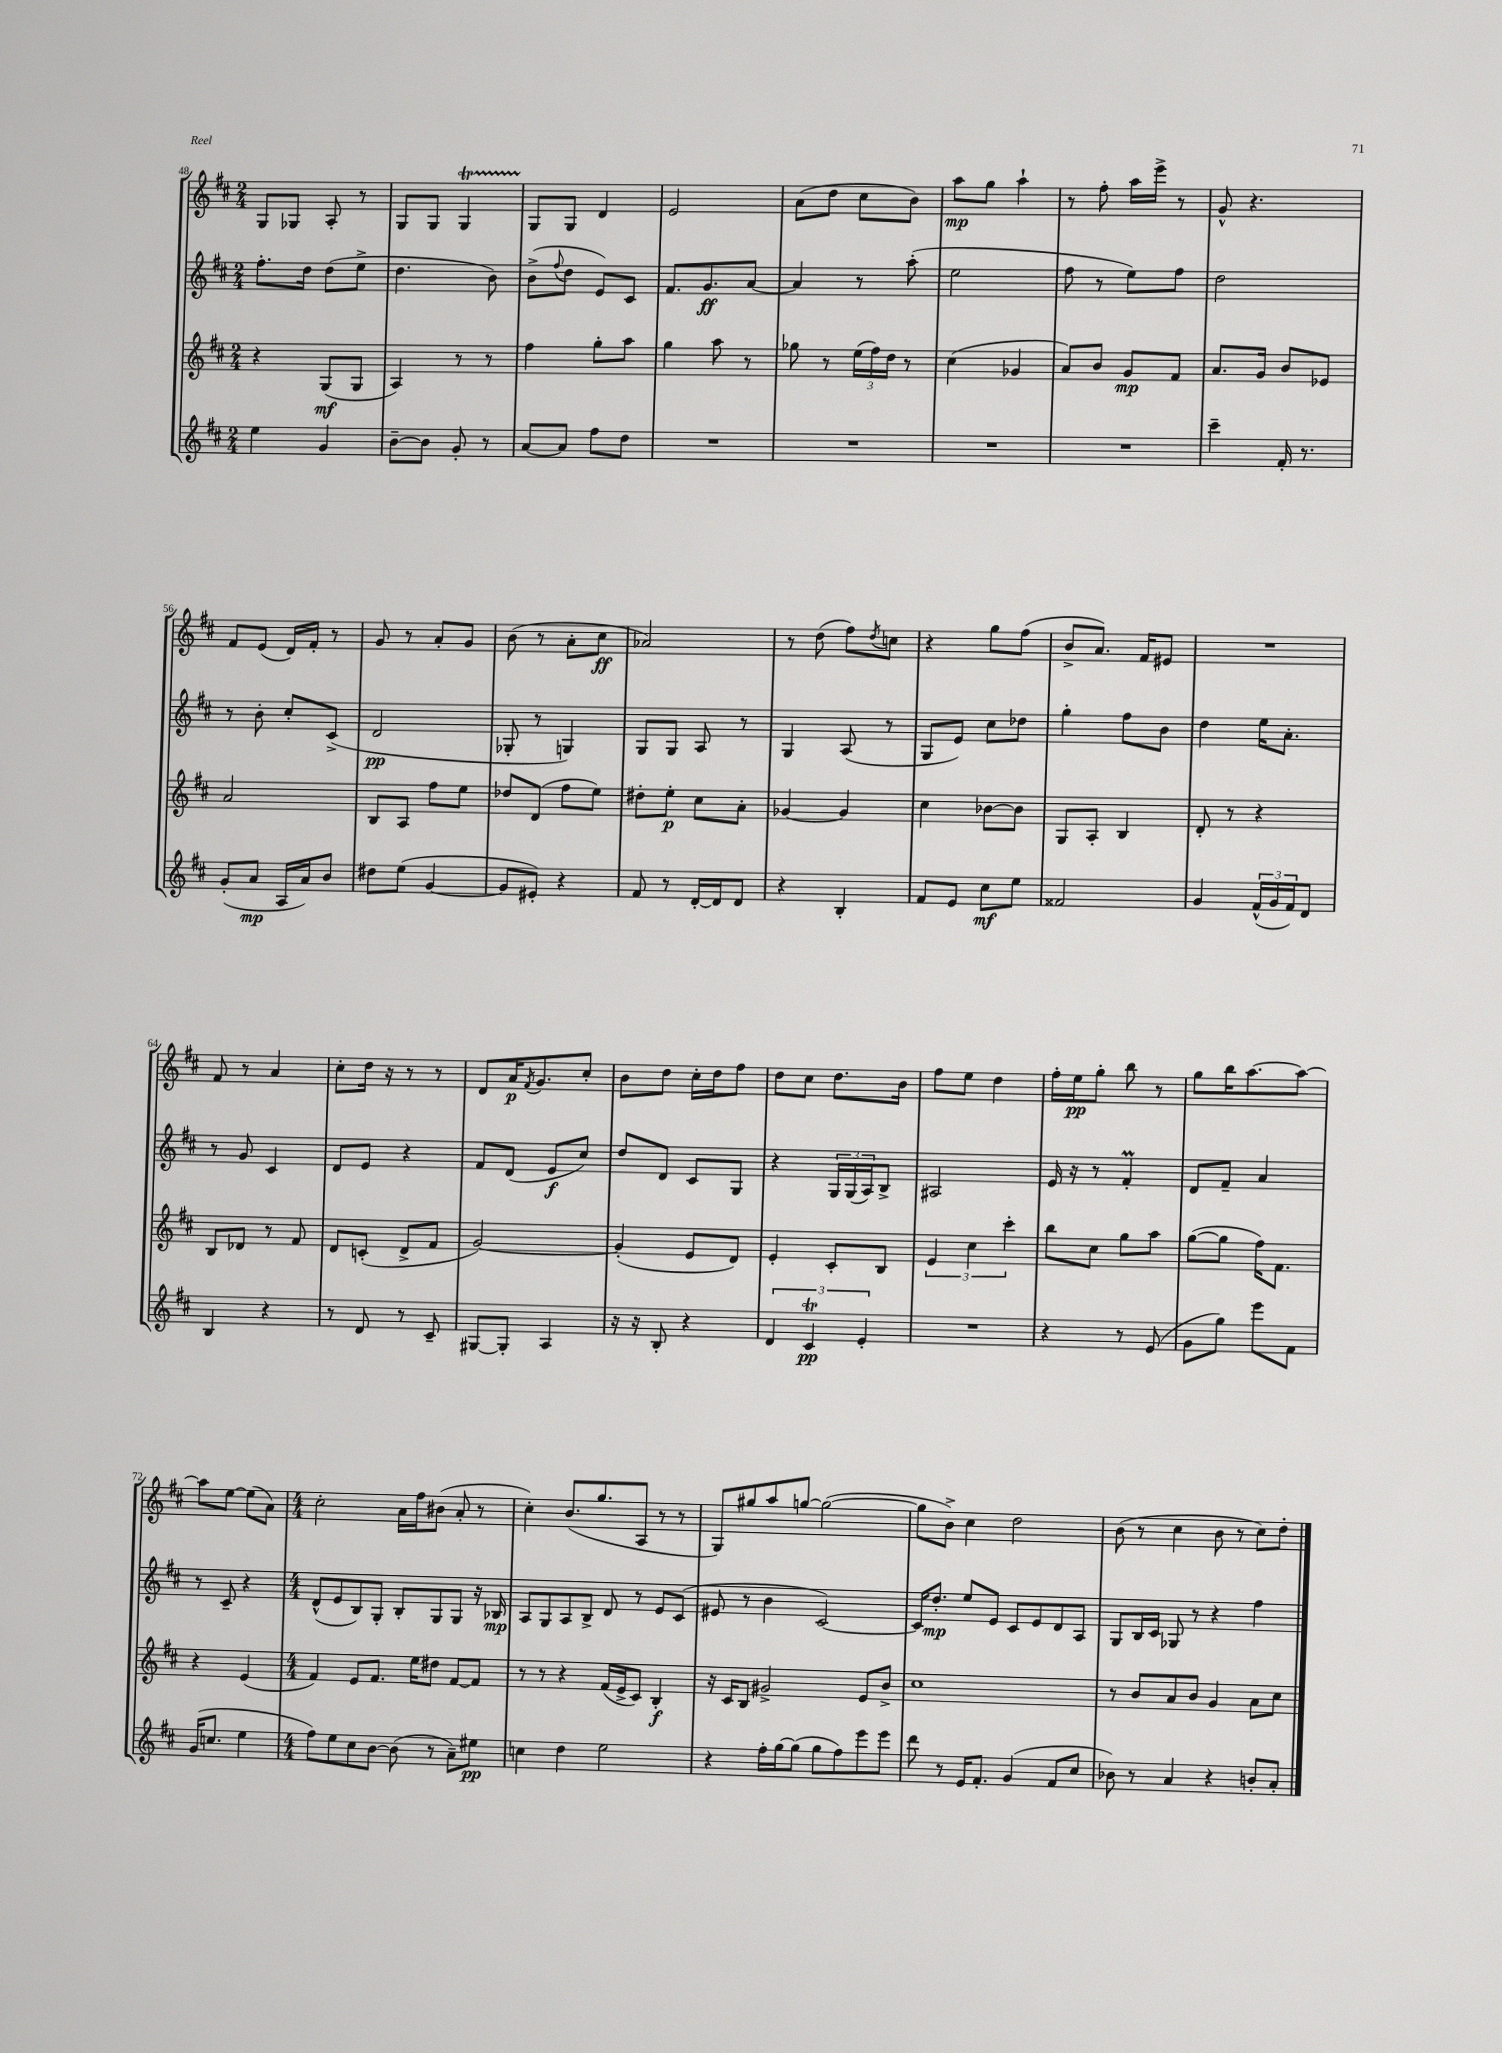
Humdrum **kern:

**kern	**dynam	**kern	**dynam	**kern	**dynam	**kern	**dynam
*part4	*part4	*part3	*part3	*part2	*part2	*part1	*part1
*staff4	*staff4	*staff3	*staff3	*staff2	*staff2	*staff1	*staff1
*clefG2	*	*clefG2	*	*clefG2	*	*clefG2	*
*k[f#c#]	*	*k[f#c#]	*	*k[f#c#]	*	*k[f#c#]	*
*M2/4	*	*M2/4	*	*M2/4	*	*M2/4	*
=48	=48	=48	=48	=48	=48	=48	=48
4ee\	.	4r	.	8.ff#'\L	.	8G/L	.
.	.	.	.	.	.	8G-X/J	.
.	.	.	.	16dd\Jk	.	.	.
4g/	.	(8G/L	mf	(8dd\L	.	8A'/	.
.	.	8G/J	.	8ee^\J	.	8r	.
=49	=49	=49	=49	=49	=49	=49	=49
[8b~\L	.	4A/)	.	4.dd\	.	8G/L	.
8b\J]	.	.	.	.	.	8G/J	.
8g'/	.	8r	.	.	.	4GT/	.
8r	.	8r	.	8b\)	.	.	.
=50	=50	=50	=50	=50	=50	=50	=50
[8a/L	.	4ff#\	.	(8b^\L	.	8G/L	.
.	.	.	.	8qqff#/	.	.	.
8a/J]	.	.	.	8dd\J	.	8G/J	.
8ff#\L	.	8gg'\L	.	8e/L)	.	4d/	.
8dd\J	.	8aa\J	.	8c#/J	.	.	.
=51	=51	=51	=51	=51	=51	=51	=51
2r	.	4gg\	.	8.f#/L	.	2e/	.
.	.	.	.	8.g/	ff	.	.
.	.	8aa\	.	.	.	.	.
.	.	8r	.	[8a/J	.	.	.
=52	=52	=52	=52	=52	=52	=52	=52
2r	.	8gg-X\	.	4a/]	.	(8a\L	.
.	.	8r	.	.	.	8dd\J	.
.	.	(24ee\LL	.	8r	.	8cc#\L	.
.	.	24ff#\)	.	.	.	.	.
.	.	24dd\JJ	.	.	.	.	.
.	.	8r	.	(8aa'\	.	8b\J)	.
=53	=53	=53	=53	=53	=53	=53	=53
2r	.	(4cc#\	.	2ee\	.	8aa\L	mp
.	.	.	.	.	.	8gg\J	.
.	.	4g-X/	.	.	.	4aa`\	.
=54	=54	=54	=54	=54	=54	=54	=54
2r	.	8a/L)	.	8ff#\	.	8r	.
.	.	8b/J	.	8r	.	8ff#'\	.
.	.	8g/L	mp	8ee\L)	.	16aa\LL	.
.	.	.	.	.	.	16eee^\JJ	.
.	.	8f#/J	.	8ff#\J	.	8r	.
=55	=55	=55	=55	=55	=55	=55	=55
4ccc#~\	.	8.a/L	.	2dd\	.	8g^^/	.
.	.	.	.	.	.	4.r	.
.	.	16g/Jk	.	.	.	.	.
16f#'/	.	8b/L	.	.	.	.	.
8.r	.	.	.	.	.	.	.
.	.	8e-X/J	.	.	.	.	.
!!LO:LB:g=z
=56	=56	=56	=56	=56	=56	=56	=56
(8g'/L	.	2a/	.	8r	.	8f#/L	.
8a/J	mp	.	.	8b'\	.	(8e/J	.
16A/LL	.	.	.	8cc#'/L	.	16d/LL)	.
16a/J)	.	.	.	.	.	16f#'/JJ	.
8b/J	.	.	.	(8c#^/J	.	8r	.
=57	=57	=57	=57	=57	=57	=57	=57
8dd#X\L	.	8B/L	.	2d/	pp	8g/	.
(8ee\J	.	8A/J	.	.	.	8r	.
[4g/	.	8ff#\L	.	.	.	8a'/L	.
.	.	8ee\J	.	.	.	8g/J	.
=58	=58	=58	=58	=58	=58	=58	=58
8g/L]	.	8dd-X/L	.	8G-X'/	.	(8b\	.
8e#X'/J)	.	(8d/J	.	8r	.	8r	.
4r	.	8ff#\L	.	4Gn/)	.	8a'\L	.
.	.	8ee\J)	.	.	.	8cc#\J	ff
=59	=59	=59	=59	=59	=59	=59	=59
8f#/	.	8dd#X'\L	.	8G/L	.	2a-X/)	.
8r	.	8ee'\J	p	8G/J	.	.	.
[16d'/LL	.	8cc#\L	.	8A/	.	.	.
16d/J]	.	.	.	.	.	.	.
8d/J	.	8a'\J	.	8r	.	.	.
=60	=60	=60	=60	=60	=60	=60	=60
4r	.	[4g-X/	.	4G/	.	8r	.
.	.	.	.	.	.	(8dd\	.
4B'/	.	4g-/]	.	(8A/	.	8ff#\L)	.
.	.	.	.	.	.	8qdd/	.
.	.	.	.	8r	.	8ccn\J	.
=61	=61	=61	=61	=61	=61	=61	=61
8f#/L	.	4cc#\	.	8G/L	.	4r	.
8e/J	.	.	.	8e/J)	.	.	.
8cc#\L	mf	[8b-X\L	.	8cc#\L	.	8gg\L	.
8ee\J	.	8b-\J]	.	8dd-X\J	.	(8ff#\J	.
=62	=62	=62	=62	=62	=62	=62	=62
2f##X/	.	8G/L	.	4gg'\	.	8b^/L	.
.	.	8A'/J	.	.	.	8.a/J)	.
.	.	4B/	.	8ff#\L	.	.	.
.	.	.	.	.	.	16f#/KL	.
.	.	.	.	8b\J	.	8e#X/J	.
=63	=63	=63	=63	=63	=63	=63	=63
4g/	.	8d'/	.	4dd\	.	2r	.
.	.	8r	.	.	.	.	.
(24f#^^/LL	.	4r	.	16ee\KL	.	.	.
24g/	.	.	.	.	.	.	.
.	.	.	.	8.a'\J	.	.	.
24f#/J)	.	.	.	.	.	.	.
8d/J	.	.	.	.	.	.	.
!!LO:LB:g=z
=64	=64	=64	=64	=64	=64	=64	=64
4B/	.	8B/L	.	8r	.	8f#/	.
.	.	8d-X/J	.	8g/	.	8r	.
4r	.	8r	.	4c#/	.	4a/	.
.	.	8f#/	.	.	.	.	.
=65	=65	=65	=65	=65	=65	=65	=65
8r	.	8d/L	.	8d/L	.	8cc#'\L	.
8d/	.	(8cn'/J	.	8e/J	.	16dd\Jk	.
.	.	.	.	.	.	16r	.
8r	.	8d^/L	.	4r	.	8r	.
8c#~/	.	8f#/J	.	.	.	8r	.
=66	=66	=66	=66	=66	=66	=66	=66
[8G#X/L	.	[2g/)	.	8f#/L	.	8d/L	.
8G#'/J]	.	.	.	(8d/J	.	16a/K	p
.	.	.	.	.	.	8qf#/	.
.	.	.	.	.	.	8.g/	.
4A/	.	.	.	8e/L	f	.	.
.	.	.	.	8cc#/J)	.	8cc#'/J	.
=67	=67	=67	=67	=67	=67	=67	=67
16r	.	(4g'/]	.	8dd/L	.	8b\L	.
16r	.	.	.	.	.	.	.
8B'/	.	.	.	8d/J	.	8dd\J	.
4r	.	8e/L	.	8c#/L	.	16cc#'\LL	.
.	.	.	.	.	.	16dd\J	.
.	.	8d/J)	.	8G/J	.	8ff#\J	.
=68	=68	=68	=68	=68	=68	=68	=68
6d/	.	4e'/	.	4r	.	8dd\L	.
.	.	.	.	.	.	8cc#\J	.
6c#t/	pp	.	.	.	.	.	.
.	.	8c#'/L	.	24G/LL	.	8.dd\L	.
.	.	.	.	(24G/	.	.	.
6e'/	.	.	.	24A/J)	.	.	.
.	.	8B/J	.	8B^/J	.	.	.
.	.	.	.	.	.	16b\Jk	.
=69	=69	=69	=69	=69	=69	=69	=69
2r	.	6e/	.	2A#X/	.	8ff#\L	.
.	.	.	.	.	.	8ee\J	.
.	.	6cc#\	.	.	.	.	.
.	.	.	.	.	.	4dd\	.
.	.	6ccc#'\	.	.	.	.	.
=70	=70	=70	=70	=70	=70	=70	=70
4r	.	8bb\L	.	16e/	.	16ff#'\LL	.
.	.	.	.	16r	.	16ee\J	pp
.	.	8cc#\J	.	8r	.	8gg'\J	.
8r	.	8gg\L	.	4f#m'/	.	8bb\	.
(8e/	.	8aa\J	.	.	.	8r	.
=71	=71	=71	=71	=71	=71	=71	=71
8g\L	.	([8gg\L	.	8d/L	.	8gg\L	.
8gg\J)	.	8gg\J]	.	8f#~/J	.	16bb\K	.
.	.	.	.	.	.	[8.aa\	.
8eee\L	.	16ff#\KL)	.	4a/	.	.	.
.	.	8.f#\J	.	.	.	.	.
8f#\J	.	.	.	.	.	8aa\J_	.
!!LO:LB:g=z
=72	=72	=72	=72	=72	=72	=72	=72
(16g/KL	.	4r	.	8r	.	8aa\L]	.
8.ccn/J	.	.	.	.	.	.	.
.	.	.	.	8c#~/	.	[8ee\J	.
4ee\	.	(4e/	.	4r	.	(8ee\L]	.
.	.	.	.	.	.	8a\J)	.
=73	=73	=73	=73	=73	=73	=73	=73
*M4/4	*	*M4/4	*	*M4/4	*	*M4/4	*
8ff#\L)	.	4f#/)	.	(8d^^/L	.	2cc#'\	.
8ee\	.	.	.	8e/	.	.	.
8cc#\	.	8e/L	.	8B/)	.	.	.
[8b\J	.	8.f#/J	.	8G'/J	.	.	.
(8b\]	.	.	.	8B'/L	.	16a\LL	.
.	.	16ee\KL	.	.	.	16ff#\J	.
8r	.	8dd#X\J	.	8G/	.	(8b#X\J	.
8a~\L)	.	[8f#/L	.	8G/J	.	8a'/	.
8ee#X\J	pp	8f#/J]	.	16r	.	8r	.
.	.	.	.	16B-X/	mp	.	.
=74	=74	=74	=74	=74	=74	=74	=74
4ccn\	.	8r	.	8A/L	.	4cc#'\)	.
.	.	8r	.	8G/	.	.	.
4dd\	.	4r	.	8A/	.	(8.b/L	.
.	.	.	.	8B^/J	.	.	.
.	.	.	.	.	.	8.gg/	.
2ee\	.	(16f#/LL	.	8d/	.	.	.
.	.	16e^/J	.	.	.	.	.
.	.	8c#/J)	.	8r	.	8A/J	.
.	.	4B'/	f	8e/L	.	8r	.
.	.	.	.	(8c#/J	.	8r	.
=75	=75	=75	=75	=75	=75	=75	=75
4r	.	16r	.	8e#X/	.	8G/L)	.
.	.	16c#/KL	.	.	.	.	.
.	.	8B/J	.	8r	.	8gg#X/	.
16ff#'\LL	.	2g#X^/	.	4b\	.	8aa/	.
[16gg\J	.	.	.	.	.	.	.
(8gg\J]	.	.	.	.	.	[8ggn/J	.
8gg\L	.	.	.	[2c#/)	.	(2gg\_	.
8ff#\)	.	.	.	.	.	.	.
8eee\	.	8e/L	.	.	.	.	.
8eee\J	.	8b^/J	.	.	.	.	.
=76	=76	=76	=76	=76	=76	=76	=76
8ddd\	.	1cc#	.	16c#/KL]	.	8gg\L]	.
.	.	.	.	8.dd'/J	mp	.	.
8r	.	.	.	.	.	8b^\J)	.
16e/KL	.	.	.	8ee/L	.	4cc#\	.
8.f#'/J	.	.	.	.	.	.	.
.	.	.	.	8e/J	.	.	.
(4g/	.	.	.	8c#/L	.	2dd\	.
.	.	.	.	8e/	.	.	.
8f#/L	.	.	.	8d/	.	.	.
8cc#/J	.	.	.	8A/J	.	.	.
=77	=77	=77	=77	=77	=77	=77	=77
8b-X\)	.	8r	.	8G/L	.	(8b\	.
8r	.	8b/L	.	16B/L	.	8r	.
.	.	.	.	16c#/JJ	.	.	.
4a/	.	8a/	.	8G-X/	.	4cc#\	.
.	.	8b/J	.	8r	.	.	.
4r	.	4g/	.	4r	.	8b\	.
.	.	.	.	.	.	8r	.
8bn'/L	.	8a\L	.	4ff#\	.	8cc#\L)	.
8a'/J	.	8cc#\J	.	.	.	8dd'\J	.
==	==	==	==	==	==	==	==
*-	*-	*-	*-	*-	*-	*-	*-
